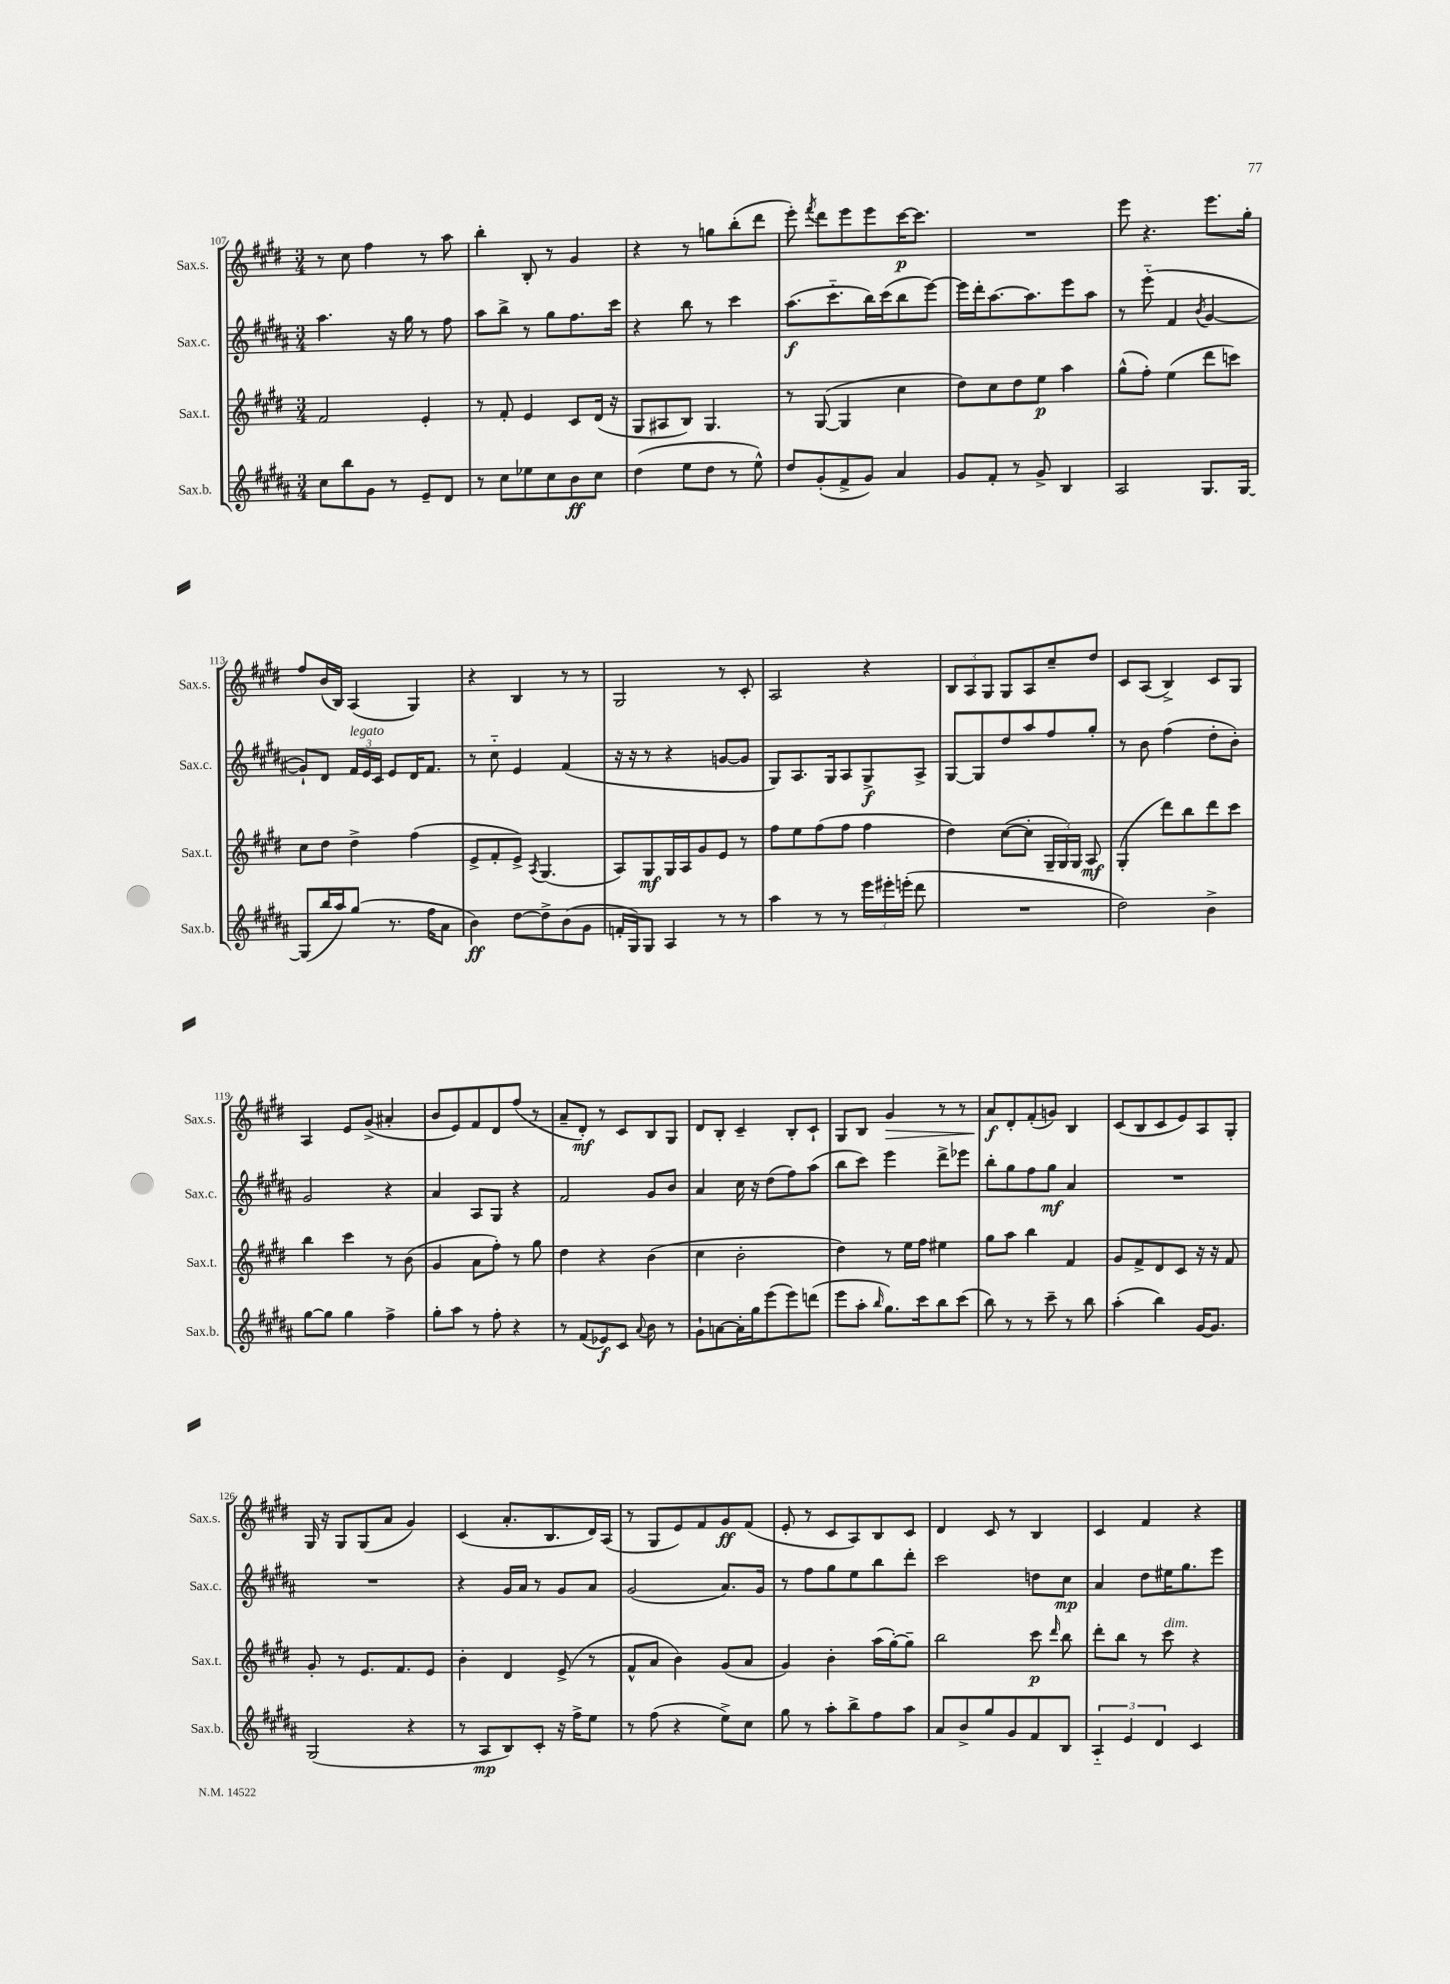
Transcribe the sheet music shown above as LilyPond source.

<<
\new StaffGroup <<
\new Staff = "s0" \with { instrumentName = "Sax.s." shortInstrumentName = "Sax.s." } {
    \clef treble \key e \major \numericTimeSignature \time 3/4
    \autoBeamOff r8 cis''8 fis''4 r8 a''8 |
    b''4-. b8-. r8 gis'4 |
    r4 r8 g''8[ b''8-.( dis'''8] |
    e'''8-.) \acciaccatura { fis'''8 } dis'''8[ e'''8 e'''8 cis'''16~\p cis'''8.] |
    R2. |
    e'''8 r4. e'''8.[ gis''16]-. |
    fis''8[ b'16( b16]) a4( gis4) |
    r4 b4 r8 r8 |
    gis2 r8 cis'8-. |
    a2 r4 |
    \tuplet 3/2 { b8[ a8 gis8] } gis8[ a8 cis''8-- dis''8] |
    cis'8[ a8]( b4->) cis'8[ gis8] |
    a4 e'8[ gis'8]->( ais'4-. |
    b'8[ e'8) fis'8 dis'8 fis''8]( r8 |
    a'8[-- dis'8]-.\mf) r8 cis'8[ b8 gis8] |
    dis'8[ b8]-. cis'4-- b8[-. cis'8]-! |
    gis8[ b8] gis'4\> r8 r8 |
    a'8[\f\! dis'8-. fis'8-.( g'8]) b4 |
    cis'8[( b8 cis'8 e'8) a8 gis8]-. |
    gis16 r16 gis8[ gis8( a'8] gis'4) |
    cis'4( a'8.[-. b8. dis'16) a16]( |
    r8 gis8[ e'8) fis'8 gis'8\ff fis'8]( |
    e'8-. r8 cis'8[ a8) b8 cis'8] |
    dis'4 cis'8 r8 b4 |
    cis'4 fis'4 r4 \bar "|." |
}
\new Staff = "s1" \with { instrumentName = "Sax.c." shortInstrumentName = "Sax.c." } {
    \clef treble \key b \major \numericTimeSignature \time 3/4
    \autoBeamOff ais''4. r16 gis''16 r8 fis''8 |
    ais''8[ b''8]-> r8 gis''8[ fis''8. cis'''16] |
    r4 b''8 r8 cis'''4 |
    ais''8.[\f( cis'''8.-_ b''16) cis'''16( b''8 e'''8]~) |
    e'''16[ dis'''16-. ais''8.~ ais''8. e'''8 ais''8] |
    r8 e'''8-_( fis'4 \acciaccatura { b'8 } gis'4~ |
    gis'8[-!) dis'8] \tuplet 3/2 { fis'16[^\markup { \italic "legato" } e'16 cis'16] } e'8[ dis'16 fis'8.] |
    r8 cis''8-_ e'4 fis'4( |
    r16 r16 r8 r4 g'8[~ g'8] |
    gis8[) ais8. gis16 ais8 gis8->\f ais8]-> |
    gis8[~ gis8 dis''8 ais''8 fis''8 gis''8]-. |
    r8 b'8 fis''4( dis''8[-. b'8]-.) |
    gis'2 r4 |
    ais'4 ais8[ gis8] r4 |
    fis'2 gis'8[ b'8] |
    ais'4 cis''16 r16 dis''8[( fis''8) ais''8]( |
    b''8[ cis'''8]) e'''4 dis'''8[-> ees'''8] |
    b''8[-. gis''8 fis''8 gis''8]\mf ais'4 |
    R2. |
    R2. |
    r4 gis'16[ ais'16] r8 gis'8[ ais'8] |
    gis'2( ais'8.[) gis'16] |
    r8 fis''8[ gis''8 e''8 b''8 dis'''8]-. |
    cis'''2 d''8[ cis''8]\mp |
    ais'4 dis''8[ eis''16 gis''8. e'''8] \bar "|." |
}
\new Staff = "s2" \with { instrumentName = "Sax.t." shortInstrumentName = "Sax.t." } {
    \clef treble \key e \major \numericTimeSignature \time 3/4
    \autoBeamOff fis'2 e'4-. |
    r8 fis'8-. e'4 cis'8[ dis'16]( r16 |
    gis8[ ais8 b8]) gis4. |
    r8 gis8~( gis4 cis''4 |
    dis''8[) cis''8 dis''8 e''8]\p a''4 |
    gis''8[-^( fis''8]-.) e''4( dis'''8[ c'''8]) |
    cis''8[ dis''8] dis''4-> fis''4( |
    e'8[-> fis'8-. e'8]->) \acciaccatura { a8 } gis4.( |
    a8[) gis8\mf gis16 a16 gis'8 e'8] r8 |
    fis''8[ e''8 fis''8( fis''8] fis''4 |
    dis''4) cis''8[~( cis''8]-. \tuplet 3/2 { gis16[-- gis16) gis16] } a8\mf |
    gis4-.( dis'''8[) b''8 dis'''8 cis'''8] |
    b''4 cis'''4 r8 b'8( |
    gis'4 a'8[ fis''8]-.) r8 gis''8 |
    dis''4 r4 b'4( |
    cis''4 b'2-. |
    dis''4) r8 e''16[ fis''16] eis''4 |
    gis''8[ a''8] b''4 fis'4 |
    gis'8[ fis'8-> dis'8 cis'8] r16 r16 fis'8 |
    gis'8-. r8 e'8.[ fis'8. e'8] |
    b'4-. dis'4 e'8->( r8 |
    fis'8[-^ a'8] b'4) gis'8[( a'8] |
    gis'4) b'4-. a''16[( gis''16~-.) gis''8]-- |
    b''2 cis'''8\p \grace { dis'''16 } b''8 |
    dis'''8[-. b''8] r8 cis'''8^\markup { \italic "dim." } r4 \bar "|." |
}
\new Staff = "s3" \with { instrumentName = "Sax.b." shortInstrumentName = "Sax.b." } {
    \clef treble \key b \major \numericTimeSignature \time 3/4
    \autoBeamOff cis''8[ b''8 gis'8] r8 e'8[-- dis'8] |
    r8 cis''8[ ees''8 cis''8 b'8\ff cis''8] |
    dis''4( e''8[ dis''8] r8 e''8-^) |
    dis''8[ gis'8-.( fis'8-> gis'8]) ais'4 |
    gis'8[ fis'8]-. r8 gis'8-> b4 |
    ais2 gis8.[ gis16]~ |
    gis8[( b''16 ais''16) gis''8]( r8. fis''16[ ais'8] |
    b'4\ff) dis''8[~ dis''8-> b'8( gis'8] |
    f'16[-. gis16) gis8] ais4 r8 r8 |
    ais''4 r8 r8 \tuplet 3/2 { e'''16[ eis'''16-. e'''16]-.( } dis'''8 |
    R2. |
    dis''2) b'4-> |
    gis''8[~ gis''8] gis''4 fis''4-> |
    gis''8[-. ais''8] r8 fis''8-. r4 |
    r8 fis'8[( ees'8\f) cis'8] \appoggiatura { ais'8 } b'8 r8 |
    gis'8[-! a'8~ a'16-. gis''16 e'''8( e'''8) d'''8]( |
    e'''8[ ais''8]-. \grace { b''16 } gis''8.[) cis'''16 b''8 cis'''8]( |
    b''8) r8 r8 cis'''8-- r8 b''8 |
    ais''4-.( b''4) gis'16[~ gis'8.] |
    gis2( r4 |
    r8 ais8[\mp b8) cis'8]-. r16 fis''16[-> e''8] |
    r8 fis''8( r4 e''8[->) cis''8] |
    gis''8 r8 ais''8[-. b''8-> fis''8 ais''8] |
    ais'8[ b'8-> gis''8 gis'8 fis'8 b8] |
    \tuplet 3/2 { ais4-_ e'4 dis'4 } cis'4 \bar "|." |
}
>>
>>
\layout { \context { \Score currentBarNumber = #107 } }
